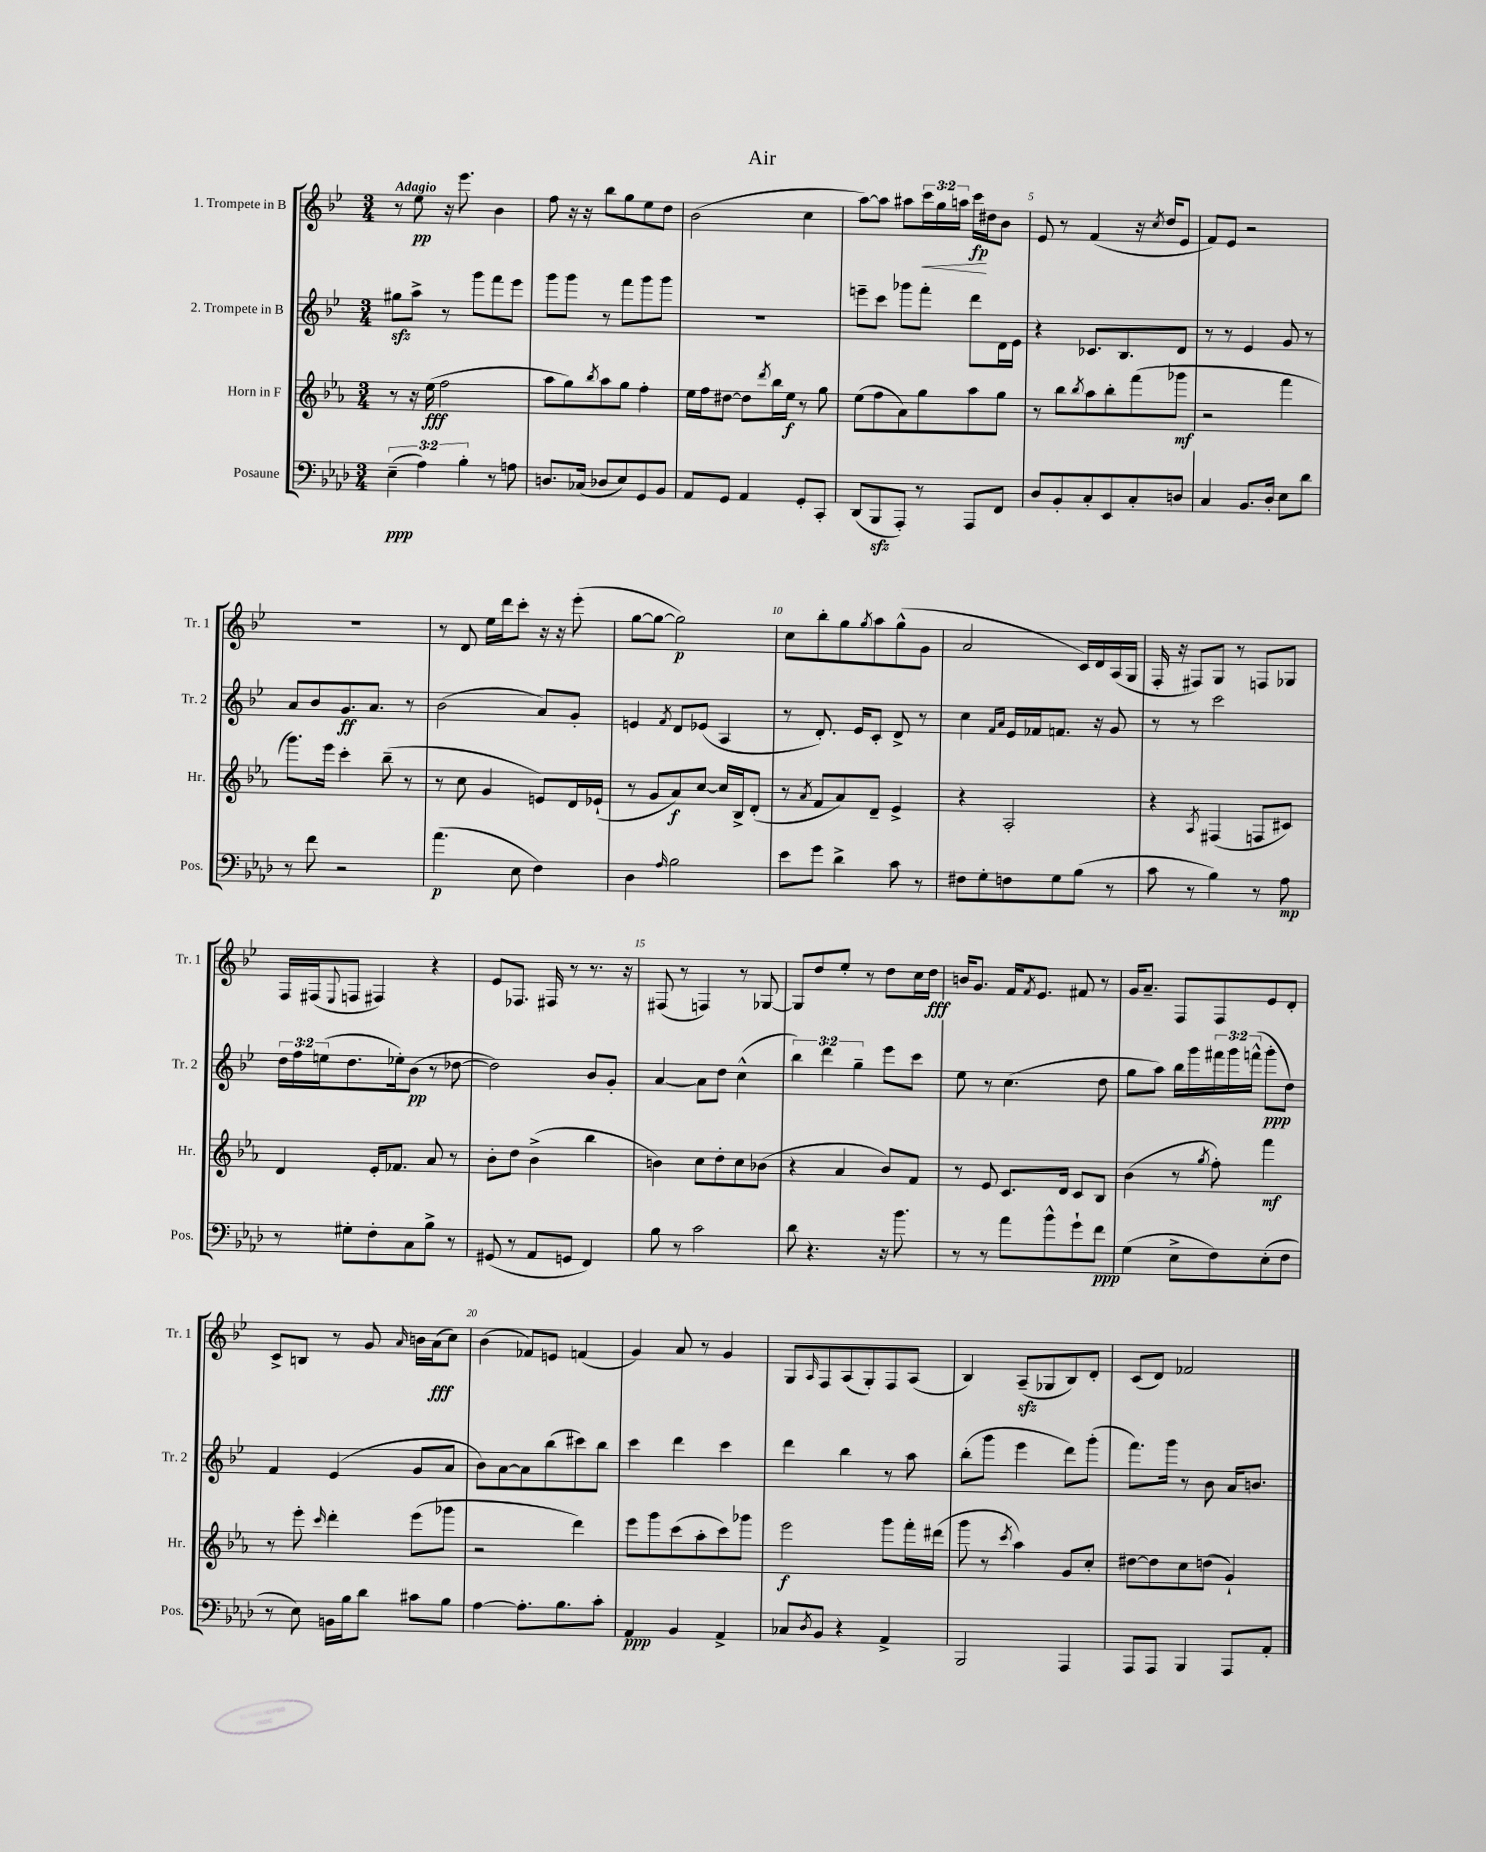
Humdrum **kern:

**kern	**kern	**kern	**kern
*staff4	*staff3	*staff2	*staff1
*clefF4	*clefG2	*clefG2	*clefG2
*k[b-e-a-d-]	*k[b-e-a-]	*k[b-e-]	*k[b-e-]
*M3/4	*M3/4	*M3/4	*M3/4
(6E-~\	8r	8gg#\L	8r
.	16r	8aa^\J	8ee-\
6A-\)	.	.	.
.	(16ee-\	.	.
.	2ff\	8r	16r
.	.	.	8.eee-\
6B-'\	.	.	.
.	.	8ggg\L	.
8r	.	8fff\	4b-\
8A\	.	8eee-\J	.
=	=	=	=
8.D/L	8aa-\L	8ggg\L	8ff\
.	8gg\)	8ggg\J	16r
(16C-/Jk	.	.	16r
.	8qbb-/	.	.
8D-/L	8aa-\	8r	8bb-\L
8E-/)	8gg\J	8fff\L	8gg\
8GG/	4ff'\	8ggg\	8ee-\
8BB-/J	.	8ggg\J	8dd\J
=	=	=	=
8AA-/L	16ee-\LL	2.r	(2b-\
.	16ff\J	.	.
8GG/J	[8dd#\J	.	.
4AA-/	8dd#\]L	.	.
.	8qddd/	.	.
.	16bb-\L	.	.
.	16ee-\JJ	.	.
8GG'/L	8r	.	4cc\
8CC'/J	8gg\	.	.
=	=	=	=
(8DD-/L	(8ee-\L	8eee~\L	[8aa\L)
8BBB-/	8ff\	8ccc\J	8aa\]J
8AAA-'/J)	8a-\)	8ggg-\L	8aa#\L
8r	8gg\	8fff'\J	24ccc\L
.	.	.	24gg\
.	.	.	24aa\JJ
8AAA-/L	8aa-\	8ddd\L	16ccc\LL
.	.	.	16dd#\J
8FF/J	8gg\J	16d\L	8b-\J
.	.	16e-\JJ	.
=	=	=	=
8D-/L	8r	4r	8e-/
8BB-'/	8bb-\L	.	8r
.	8qbb-/	.	.
8C'/	8aa-\	8.c-/L	(4f/
8EE-/	8bb-'\	.	.
.	.	8.B-/	.
8C'/	(8fff\	.	16r
.	.	.	8qcc/
.	.	.	16dd/LK
8D/J	8ggg-\J	8d/J	8e-/J
=	=	=	=
4C/	2r	8r	8f/L)
.	.	8r	8e-/J
8.BB-/L	.	4e-/	2r
16D-'/Jk	.	.	.
8E-\L	4fff\	8g/	.
8d-\J	.	8r	.
=	=	=	=
8r	8.ggg\L)	8a/L	2.r
8f\	.	8b-/	.
.	16eee-\Jk	.	.
2r	4ccc'\	8.g/	.
.	.	8.a/J	.
.	(8bb-~\	.	.
.	8r	8r	.
=	=	=	=
(4.a-\	8r	(2b-\	8r
.	8cc\	.	8d/
.	4g/	.	16ee-\LL
.	.	.	16ddd\J
8E-\	.	.	8ccc'\J
4F\)	8e/L)	8a/L)	16r
.	.	.	16r
.	16d/L	8g'/J	(8eee-'\
.	(16e-`/JJ	.	.
=	=	=	=
4D-\	8r	4e/	[8gg\L
.	8g/L	.	8gg\_J
16qqA-/	.	8qf/	.
2B-\	8a-/)	8d/L	2gg\])
.	[8cc/J	(8e-/J	.
.	16cc/]LL	4A/	.
.	16B-^/J	.	.
.	(8d'/J	.	.
=	=	=	=
8e-\L	8r	8r	8cc\L
.	8qa-/	.	.
8g\J	8f/L	8.d'/)	8bb-'\
4d-^\	8a-/)	.	8gg\
.	.	16e-/LK	.
.	.	.	8qgg/
.	8d~/J	8c'/J	8aa\
8c\	4e-^/	8d^/	(8gg^^\
8r	.	8r	8g\J
=	=	=	=
8F#\L	4r	4cc\	2a/
8G'\	.	.	.
.	.	16qqf/LL	.
.	.	16qqa/JJ	.
8F\	2A-'/	16e-/LL	.
.	.	16f-/J	.
8G\	.	8.f/J	.
(8B-\J	.	.	16c/LL)
.	.	16r	16d/
8r	.	8g/	(16A/
.	.	.	16G/JJ
=	=	=	=
8c\	4r	8r	16F'/
.	.	.	16r
8r	.	8r	8F#/L)
.	8qA-/	.	.
4B-\)	(4F#/	2ccc\	8G/J
.	.	.	8r
8r	8F/L	.	8F/L
8A-\	8c#/J)	.	8G-/J
=	=	=	=
8r	4d/	24dd\LL	16F/LL
.	.	24ff\	.
.	.	.	(16F#/J
.	.	(24ee\J	.
.	.	.	8qqE-/
8G#'\L	.	8.dd\	8F/J
8F'\	16e-'/LK	.	4F#/)
.	8.f-/J	16ee-'\k)	.
8C\	.	(8b-\J	.
8B-^\J	8a-/	8r	4r
8r	8r	[8dd-\	.
=	=	=	=
(8GG#/	8b-'\L	2dd-\])	8e-/L
8r	8dd\J	.	8.F-/J
8AA-/L	(4b-^\	.	.
.	.	.	16F#/
8GG/J	.	.	8r
4FF/)	4bb-\	8b-/L	8.r
.	.	8g'/J	.
.	.	.	16r
=	=	=	=
8B-\	4b\)	[4a/	(8F#/
8r	.	.	8r
2c\	8cc\L	8a\]L	4F/)
.	8dd'\	8dd\J	.
.	8cc\	(4cc^^\	8r
.	(8b-\J	.	[8G-/
=	=	=	=
8d-\	4r	6bb-\)	8G-/]L
4.r	.	.	8dd/
.	.	6ddd\	.
.	4a-/	.	8ee-'/J
.	.	6gg~\	.
.	.	.	8r
16r	8b-/L)	8eee-\L	8dd\L
8.b-\	.	.	.
.	8f/J	8ccc\J	16cc\L
.	.	.	16dd\JJ
=	=	=	=
8r	8r	8ee-\	16b/LK
.	.	.	8.g/J
8r	8e-/	8r	.
8a-\L	8.c/L	(4.cc\	16f/LK
.	.	.	8qf/
.	.	.	8.e-/J
8b-^^\	.	.	.
.	16d/Jk	.	.
8g`\	8c/L	.	8f#/
8f\J	8B-/J	8dd\	8r
=	=	=	=
(4G\	(4b-\	8gg\L	16g/LK
.	.	.	8.a~/J
.	.	8aa\J)	.
8E-^\L	8r	16bb-\LL	8F/L
.	.	16ggg\	.
.	8qgg/	.	.
8F\)	8ff'\)	24fff#\	8F/
.	.	24ggg\	.
.	.	(24fff^^\JJ	.
(8E-'\	4fff\	8ggg'\L	8e-/
8F\J	.	8dd\J)	8d'/J
=	=	=	=
8r	8r	4f/	8c^/L
8E-\)	8eee-'\	.	8B/J
.	16qqccc/	.	.
16BB\LL	4ddd'\	(4e-/	8r
16B-\J	.	.	.
8d-\J	.	.	8g/
.	.	.	16qqa/
8c#\L	(8eee-\L	8g/L	16b\LL
.	.	.	(16a\J
8B-\J	8ggg-\J	8a/J	8cc\J)
=	=	=	=
[4A-\	2r	8b-\L)	(4b-\
.	.	[8a\	.
8.A-'\]L	.	8a\]	8f-/L)
.	.	(8bb-\	8e/J
8.B-\	.	.	.
.	4ddd\)	8ccc#\)	(4f/
8c'\J	.	8bb-\J	.
=	=	=	=
4AA-/	8eee-\L	4ccc\	4g/)
.	8ggg\	.	.
4BB-/	(8ccc\	4ddd\	8a/
.	8aa-'\	.	8r
4AA-^/	8ccc\)	4ccc\	4g/
.	8ggg-\J	.	.
=	=	=	=
8C-/L	2eee-\	4ddd\	8G/L
8qD-/	.	.	16qqA/
8BB-/J	.	.	8F/
4r	.	4bb-\	(8A/
.	.	.	8G'/)
4AA-^/	8ggg\L	8r	8F/
.	16fff'\L	8aa\	(8A/J
.	(16ddd#\JJ	.	.
=	=	=	=
2BBB-/	8ggg\	(8bb-'\L	4B-/)
.	8r	8ggg\J	.
.	8qccc/	.	.
.	4aa-\)	4eee-\	(8A~/L
.	.	.	8G-/
4AAA-/	8g/L	8ddd\L)	8B-/)
.	8cc'/J	(8ggg'\J	8d'/J
=	=	=	=
8AAA-/L	[8dd#\L	8.fff\L)	(8c/L
8AAA-/J	8dd#\]	.	8d/J)
.	.	16ggg\Jk	.
4BBB-/	8cc\	8r	2f-/
.	(8dd\J	8b-\	.
8AAA-/L	4g`/)	16a/LK	.
.	.	8.b/J	.
8AA-'/J	.	.	.
==	==	==	==
*-	*-	*-	*-
